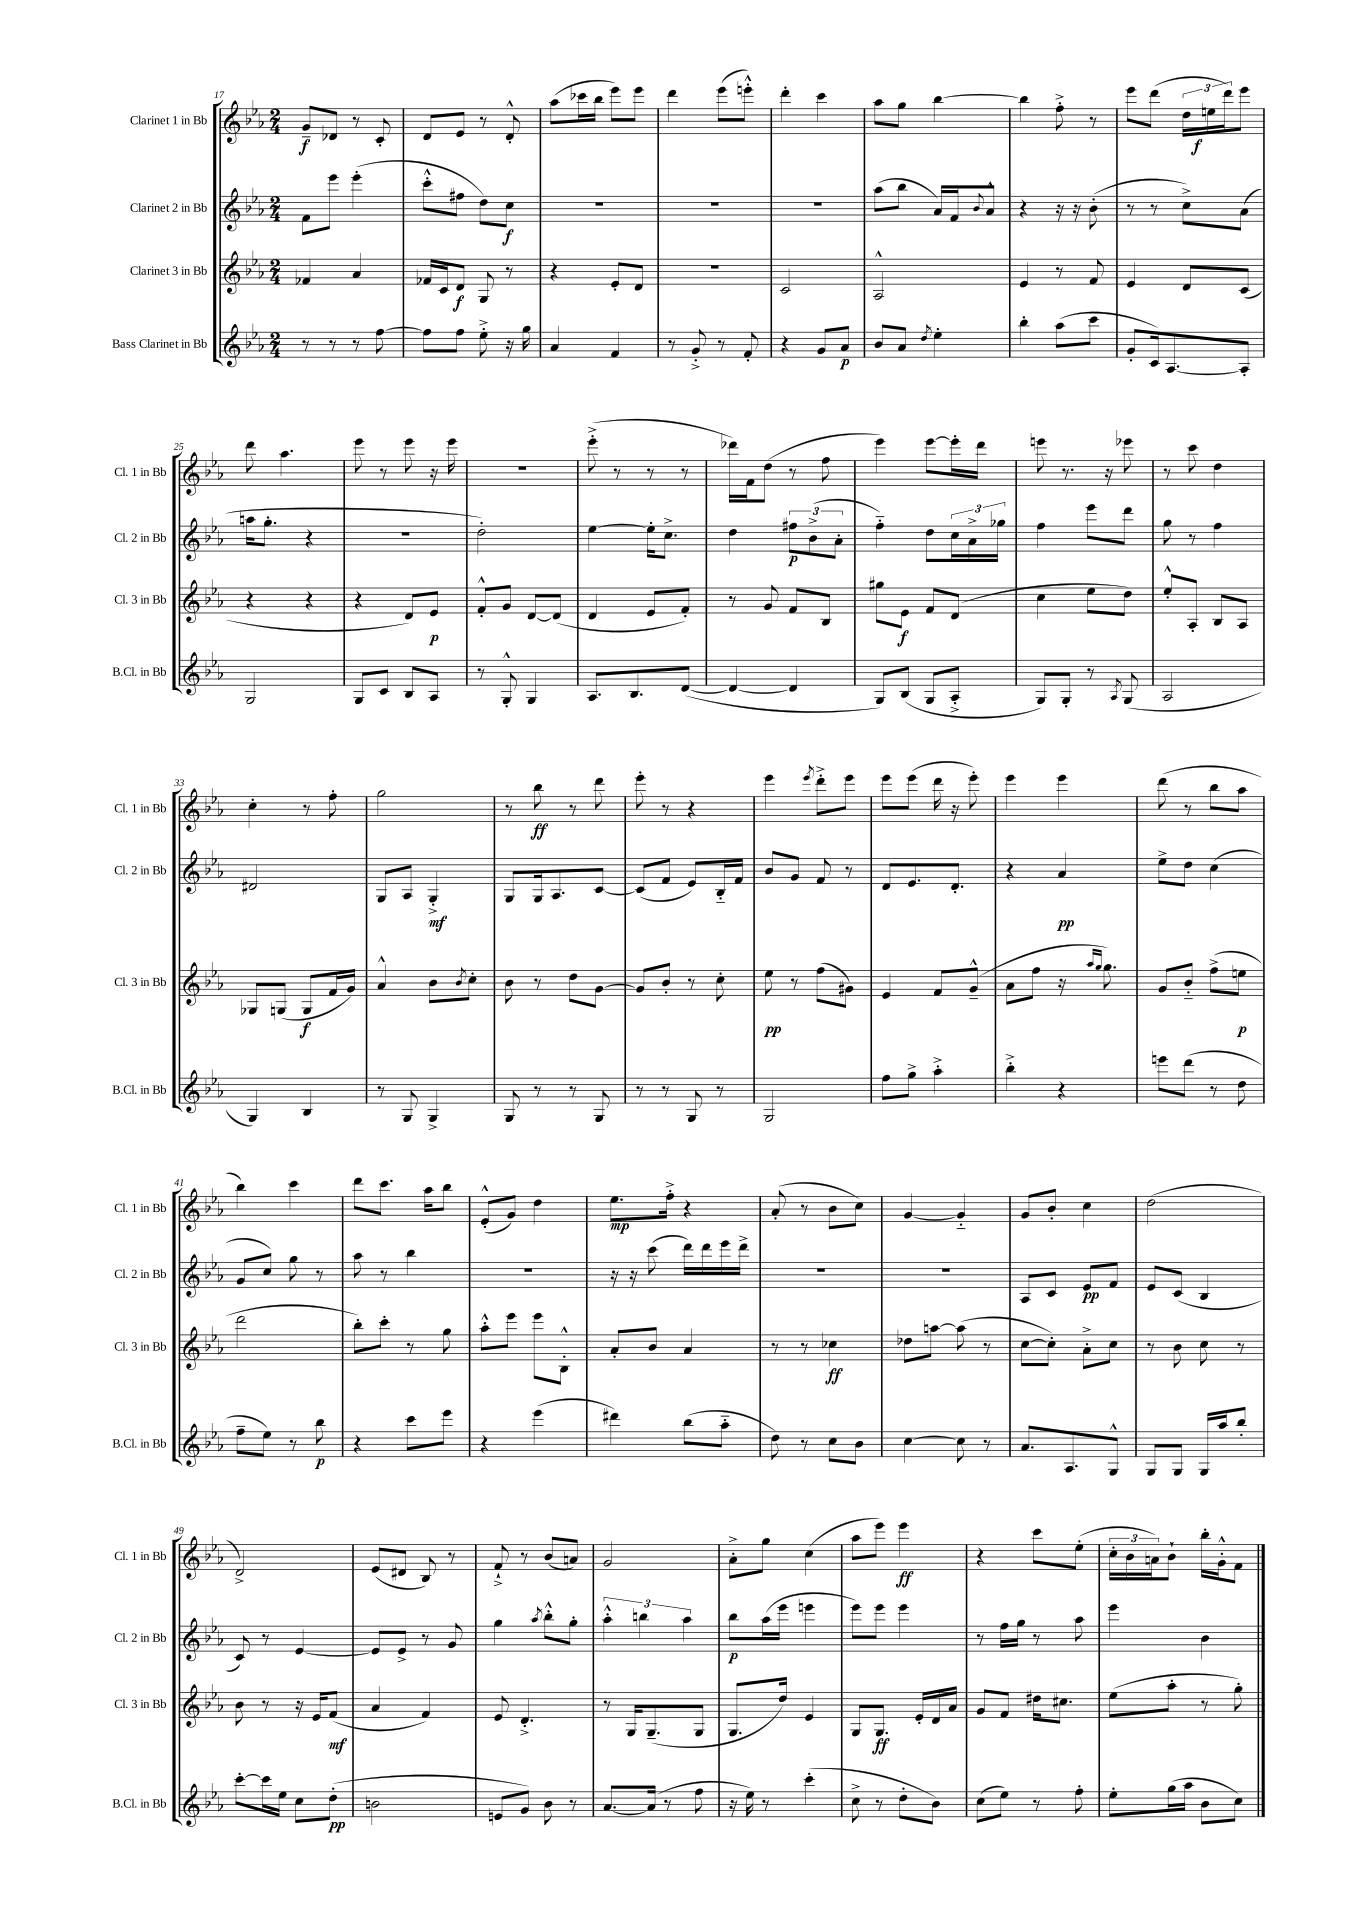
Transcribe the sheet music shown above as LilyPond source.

<<
\new StaffGroup <<
\new Staff = "s0" \with { instrumentName = "Clarinet 1 in Bb" shortInstrumentName = "Cl. 1 in Bb" } {
    \clef treble \key ees \major \numericTimeSignature \time 2/4
    g'8--\f des'8 r8 c'8-. |
    d'8 ees'8 r8 d'8-.-^ |
    aes''8( ces'''16 bes''16 ees'''8) ees'''8 |
    d'''4 ees'''8( e'''8-.-^) |
    d'''4-. c'''4 |
    aes''8 g''8 bes''4~ |
    bes''4 f''8-.-> r8 |
    ees'''8 d'''8( \tuplet 3/2 { d''16 e''16\f d'''16) } ees'''8 |
    d'''8 aes''4. |
    ees'''8 r8 ees'''8 r16 ees'''16 |
    R2 |
    ees'''8-.->( r8 r8 r8 |
    des'''16) f'16 d''8( r8 f''8 |
    ees'''4) ees'''8~ ees'''16-. d'''16 |
    e'''8 r8. r16 ees'''8 |
    r8 c'''8 d''4 |
    c''4-. r8 f''8-. |
    g''2 |
    r8 bes''8\ff r8 d'''8 |
    ees'''8-. r8 r4 |
    ees'''4 \acciaccatura { ees'''8 } d'''8-.-> ees'''8 |
    ees'''8 ees'''8( d'''16 r16 ees'''8-.) |
    ees'''4 ees'''4 |
    d'''8( r8 bes''8 aes''8 |
    bes''4) c'''4 |
    d'''8 c'''8. aes''16 bes''8 |
    ees'8-.-^( g'8) d''4 |
    ees''8.\mp f''16-.-> r4 |
    aes'8-.( r8 bes'8 c''8) |
    g'4~ g'4-_ |
    g'8 bes'8-. c''4 |
    d''2( |
    d'2->) |
    ees'8( dis'8 bes8) r8 |
    f'8-!-> r8 bes'8( a'8) |
    g'2 |
    aes'8-.-> g''8 c''4( |
    aes''8 ees'''8) ees'''4\ff |
    r4 c'''8 ees''8-.( |
    \tuplet 3/2 { c''16-. bes'16 a'16) } bes'8-! bes''16-. g'16-.-^ f'8 \bar "|." |
}
\new Staff = "s1" \with { instrumentName = "Clarinet 2 in Bb" shortInstrumentName = "Cl. 2 in Bb" } {
    \clef treble \key ees \major \numericTimeSignature \time 2/4
    f'8 ees'''8 ees'''4-.( |
    c'''8-.-^ fis''8 d''8) c''8\f |
    R2 |
    R2 |
    R2 |
    aes''8( bes''8 aes'16) f'16 \appoggiatura { bes'8 } aes'8-^ |
    r4 r16 r16 bes'8-.( |
    r8 r8 c''8->) aes'8( |
    a''16 g''8.-. r4 |
    R2 |
    d''2-.) |
    ees''4~ ees''16-. c''8.-> |
    d''4 \tuplet 3/2 { fis''8\p bes'8->( aes'8-. } |
    f''4-_) d''8 \tuplet 3/2 { c''16 aes'16-> ges''16 } |
    f''4 ees'''8 d'''8 |
    g''8 r8 f''4 |
    dis'2 |
    g8 aes8 g4-.->\mf |
    g8 g16 aes8. c'8~ |
    c'8( f'8 ees'8) bes16-_ f'16 |
    bes'8 g'8 f'8 r8 |
    d'8 ees'8. d'8.-. |
    r4 aes'4\pp |
    ees''8-> d''8 c''4( |
    g'8 c''8) g''8 r8 |
    aes''8 r8 bes''4 |
    R2 |
    r16 r16 c'''8( d'''16) d'''16 ees'''16 d'''16-> |
    R2 |
    R2 |
    aes8 c'8 ees'8\pp f'8 |
    ees'8 c'8( bes4 |
    c'8) r8 ees'4~ |
    ees'8 ees'8-> r8 g'8 |
    g''4 \acciaccatura { aes''8 } bes''8-.-^ g''8-. |
    \tuplet 3/2 { aes''4-.-^ b''4 aes''4 } |
    bes''8\p aes''16( ees'''16 e'''4 |
    ees'''8) ees'''8 ees'''4 |
    r8 f''16 g''16 r8 aes''8 |
    ees'''4 bes'4 \bar "|." |
}
\new Staff = "s2" \with { instrumentName = "Clarinet 3 in Bb" shortInstrumentName = "Cl. 3 in Bb" } {
    \clef treble \key ees \major \numericTimeSignature \time 2/4
    fes'4 aes'4 |
    fes'16 c'16 d'8\f g8 r8 |
    r4 ees'8-. d'8 |
    R2 |
    c'2 |
    aes2-^ |
    ees'4 r8 f'8 |
    ees'4 d'8 c'8( |
    r4 r4 |
    r4 d'8) ees'8\p |
    f'8-.-^ g'8 d'8~ d'8( |
    d'4 ees'8 f'8-.) |
    r8 g'8 f'8 bes8 |
    gis''8 ees'8\f f'8 d'8( |
    c''4 ees''8 d''8) |
    ees''8-.-^ aes8-. bes8 aes8 |
    ges8 g8( g8\f f'16 g'16) |
    aes'4-^ bes'8 \acciaccatura { bes'8 } c''8-. |
    bes'8 r8 d''8 g'8~ |
    g'8 bes'8-. r8 c''8-. |
    ees''8\pp r8 f''8( gis'8) |
    ees'4 f'8 g'8---^( |
    aes'8 f''8 r16 \grace { aes''16 g''16 } g''8.) |
    g'8 bes'8-_ f''8->( e''8\p |
    d'''2 |
    bes''8-.) c'''8-. r8 g''8 |
    aes''8-.-^ ees'''8 ees'''8 bes8-.-^ |
    aes'8-. bes'8 aes'4 |
    r8 r8 ces''4\ff |
    des''8 a''8~ a''8( r8 |
    c''8~ c''8-.) aes'8-.-> c''8 |
    r8 bes'8 c''8 r8 |
    bes'8 r8 r16 ees'16 f'8\mf( |
    aes'4 f'4) |
    ees'8 d'4.-.-> |
    r8 g16 g8.--( g8 |
    g8. d''16) ees'4 |
    g8 g8.\ff ees'16-. d'16 aes'16 |
    g'8 f'8 dis''16 cis''8. |
    ees''8( aes''8-. r8 g''8-.) \bar "|." |
}
\new Staff = "s3" \with { instrumentName = "Bass Clarinet in Bb" shortInstrumentName = "B.Cl. in Bb" } {
    \clef treble \key ees \major \numericTimeSignature \time 2/4
    r8 r8 r8 f''8~ |
    f''8 f''8 ees''8-.-> r16 g''16 |
    aes'4 f'4 |
    r8 g'8-.-> r8 f'8-. |
    r4 g'8 aes'8\p |
    bes'8 aes'8 \acciaccatura { d''8 } ees''4-. |
    bes''4-. aes''8( c'''8 |
    g'8-. c'16) aes8.~ aes8-. |
    g2 |
    g8 c'8 bes8 aes8 |
    r8 g8-.-^ g4 |
    aes8. bes8. d'8~( |
    d'4~ d'4 |
    g8) bes8( g8 aes8-.-> |
    g8) g8-. r8 \acciaccatura { aes8 } g8( |
    aes2 |
    g4) bes4 |
    r8 g8 g4-> |
    g8 r8 r8 g8 |
    r8 r8 g8 r8 |
    g2 |
    f''8 g''8-> aes''4-.-> |
    bes''4-.-> r4 |
    e'''8 d'''8( r8 d''8 |
    f''8-- ees''8) r8 bes''8\p |
    r4 c'''8 ees'''8 |
    r4 ees'''4( |
    dis'''4) bes''8( aes''8-_ |
    d''8) r8 c''8 bes'8 |
    c''4~ c''8 r8 |
    aes'8. aes8. g8-^ |
    g8 g8 g16 aes''16 bes''8-. |
    c'''8~-. c'''16 ees''16 c''8 d''8-.\pp( |
    b'2 |
    e'8 g'8) bes'8 r8 |
    aes'8.~ aes'16( r8 f''8 |
    r16 ees''16) r8 c'''4-.( |
    c''8-> r8 d''8-. bes'8) |
    c''8( ees''8) r8 f''8-. |
    ees''8-. g''16( aes''16 bes'8 c''8) \bar "|." |
}
>>
>>
\layout { \context { \Score currentBarNumber = #17 } }
